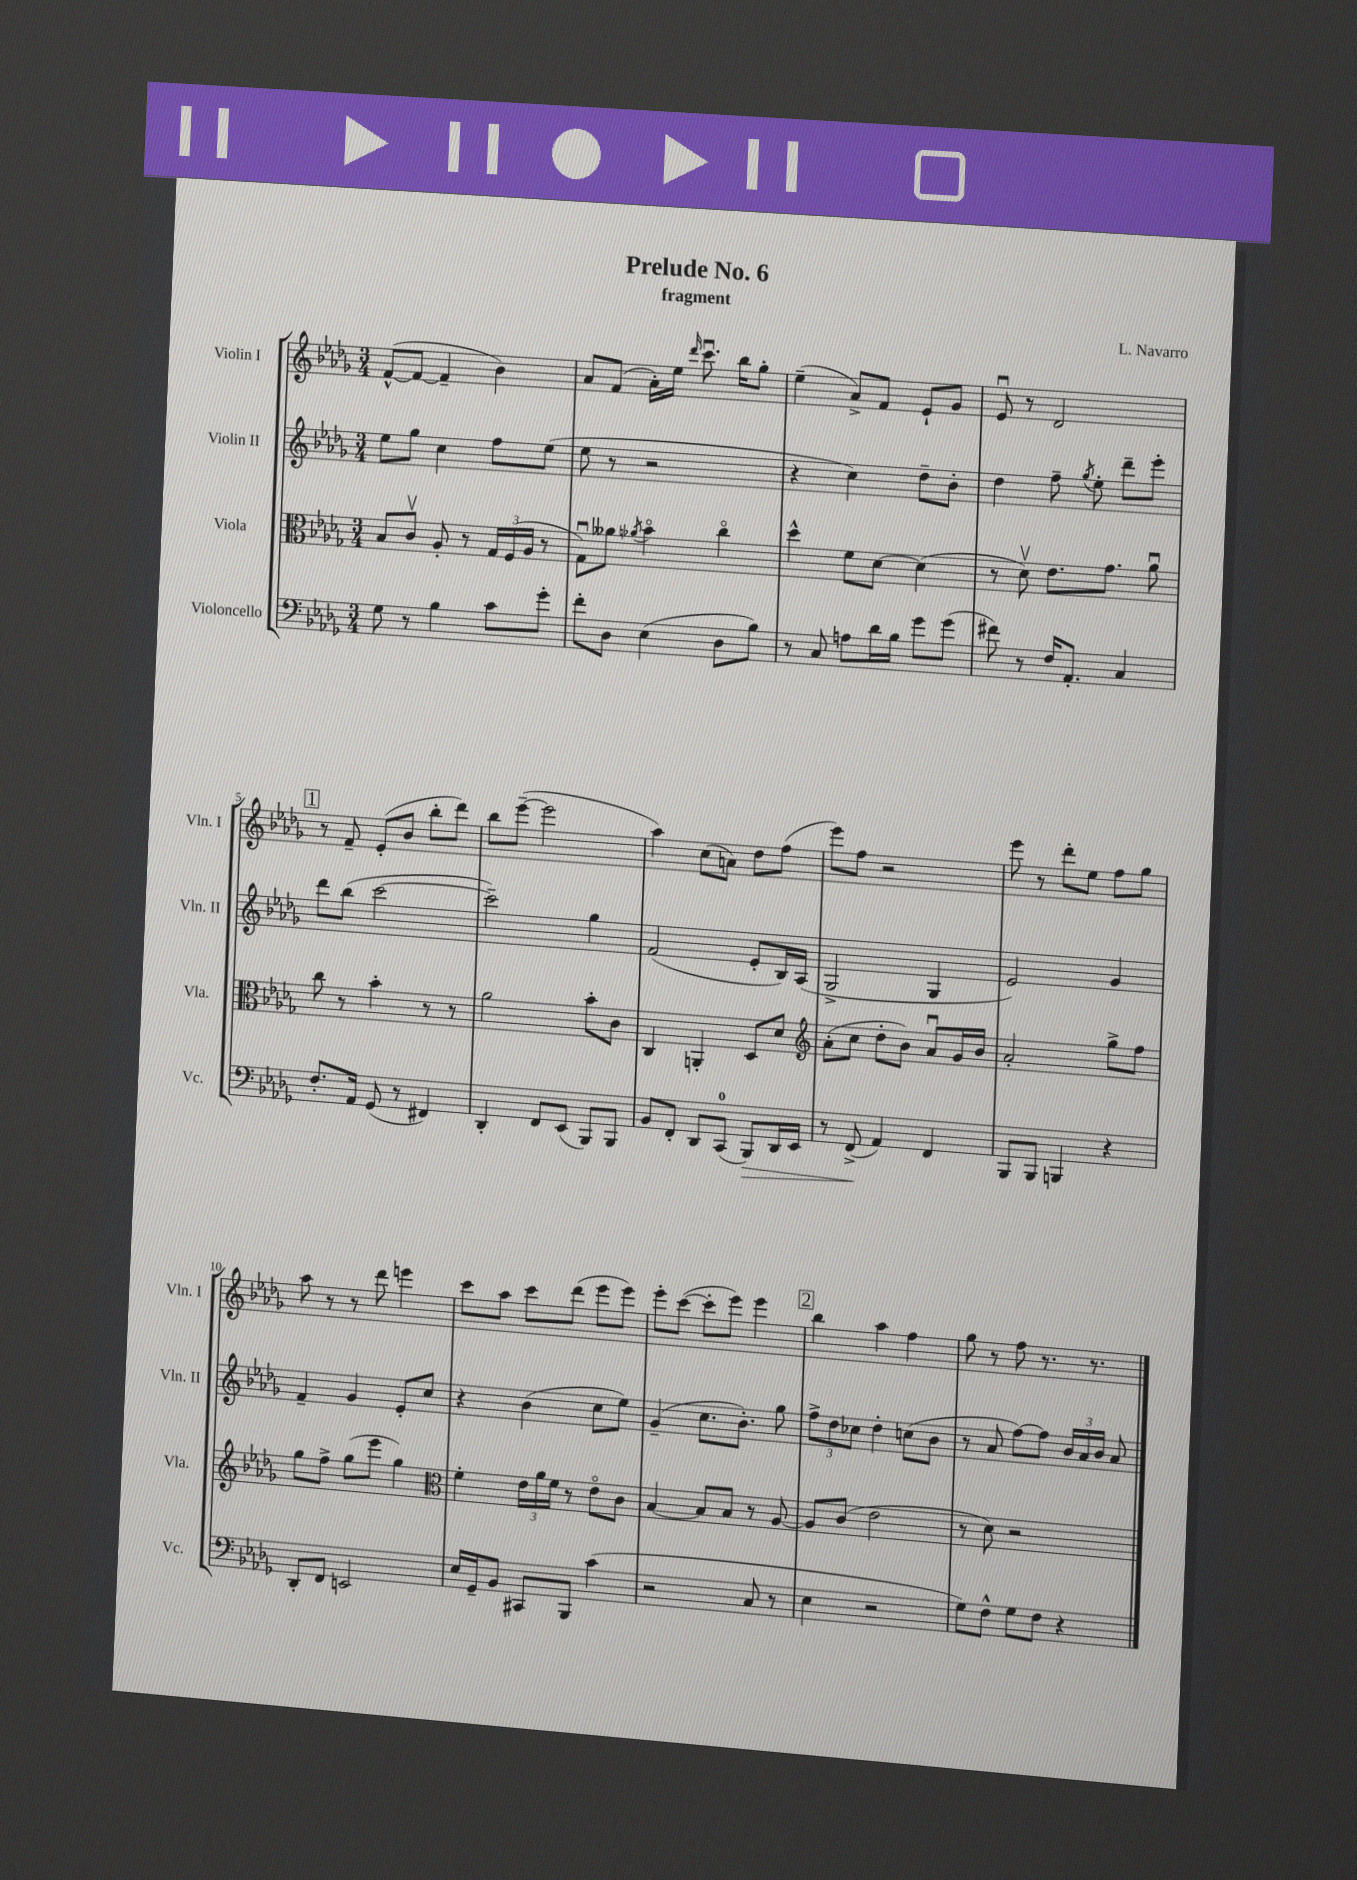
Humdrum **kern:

**kern	**dynam	**kern	**kern	**kern
*part4	*part4	*part3	*part2	*part1
*staff4	*staff4	*staff3	*staff2	*staff1
*I"Violoncello	*	*I"Viola	*I"Violin II	*I"Violin I
*I'Vc.	*	*I'Vla.	*I'Vln. II	*I'Vln. I
*clefF4	*	*clefC3	*clefG2	*clefG2
*k[b-e-a-d-g-]	*	*k[b-e-a-d-g-]	*k[b-e-a-d-g-]	*k[b-e-a-d-g-]
*M3/4	*	*M3/4	*M3/4	*M3/4
=1	=1	=1	=1	=1
8G-\	.	8B-/L	8ee-\L	([8f^^/L
8r	.	8cv/J	8gg-\J	8f/J_
4B-\	.	8A-'/	4cc\	4f~/]
.	.	8r	.	.
8c\L	.	24G-/LL	8ff\L	4b-\)
.	.	(24F/	.	.
.	.	24A-/JJ	.	.
8g-'\J	.	8r	(8ee-\J	.
=2	=2	=2	=2	=2
8f'\L	.	8G-u\L)	8ee-\	8a-/L
8D-\J	.	8a--X\J	8r	(8f/J
.	.	8qa-X/	.	.
(4E-\	.	4b-\	2r	16a-'\LL)
.	.	.	.	16ee-\JJ
.	.	.	.	16qqddd-/
.	.	.	.	8.cccu\
8D-\L	.	4cc\	.	.
.	.	.	.	16bb-\KL
8B-\J)	.	.	.	8gg-'\J
=3	=3	=3	=3	=3
8r	.	4dd-^^\	4r	(4ee-~\
8C/	.	.	.	.
8An\L	.	8f\L	4cc\)	8a-^/L)
16d-\L	.	[8d-\J	.	8f/J
16B-\JJ	.	.	.	.
8g-\L	.	(4d-\]	8dd-~\L	8e-`/L
(8g-\J	.	.	8b-'\J	8g-/J
=4	=4	=4	=4	=4
8f#X\)	.	8r	4dd-\	8e-u/
8r	.	8d-v\)	.	8r
16F/KL	.	8.e-\L	8ff~\	2d-/
8.AA-'/J	.	.	.	.
.	.	.	8qgg-/	.
.	.	.	8ee-'\	.
.	.	8.g-\J	.	.
4C/	.	.	8ddd-~\L	.
.	.	8a-u\	8eee-'\J	.
!!LO:LB:g=z
!!LO:REH:place=s1:t=1
=5	=5	=5	=5	=5
8.F'/L	.	8cc\	8ddd-\L	8r
.	.	8r	(8bb-\J	8f~/
16AA-/Jk	.	.	.	.
(8GG-/	.	4b-'\	[2ccc\	(8e-'/L
8r	.	.	.	8b-/J
4FF#X/)	.	8r	.	8bb-'\L
.	.	8r	.	8ddd-\J)
=6	=6	=6	=6	=6
4DD-'/	.	2a-\	2ccc~\])	8bb-\L
.	.	.	.	([8eee-~\J
8FF/L	.	.	.	2eee-\]
(8EE-/J	.	.	.	.
8BBB-/L)	.	8b-'\L	4gg-\	.
8BBB-/J	.	8c\J	.	.
=7	=7	=7	=7	=7
8BB-/L	.	4C/	(2f/	4aa-\)
8FF'/J	.	.	.	.
8DD-/L	.	4AAn'/	.	(8cc\L
(8CC/J	.	.	.	8an\J)
!	!LO:HP:b	!	!	!
8BBB-/L)	>	8D-/L	8e-'/L	8dd-\L
16DD-/L	.	8d-/J	16B-/L)	(8ff\J
16EE-/JJ	.	.	(16A-/JJ	.
=8	=8	=8	=8	=8
*	*	*clefG2	*	*
8r	.	(8a-'\L	2G-^/	8eee-\L)
(8FF^/	.	8cc\J	.	8ff\J
4AA-/)	]	8dd-'\L	.	2r
.	.	8b-\J)	.	.
4FF/	.	8a-u/L	4G-/	.
.	.	16g-/L	.	.
.	.	16b-/JJ	.	.
=9	=9	=9	=9	=9
8BBB-/L	.	2a-'/	2e-/)	8eee-\
8BBB-/J	.	.	.	8r
4BBBn/	.	.	.	8ddd-'\L
.	.	.	.	8ee-\J
4r	.	8gg-^\L	4g-/	8ff\L
.	.	8ff\J	.	8gg-\J
!!LO:LB:g=z
=10	=10	=10	=10	=10
8DD-'/L	.	8gg-\L	4f~/	8aa-\
8FF/J	.	8ff^\J	.	8r
2EEn/	.	(8gg-\L	4g-/	8r
.	.	8eee-\J	.	8ddd-\
.	.	4gg-\)	8e-'/L	4eeen\
.	.	.	8cc/J	.
=11	=11	=11	=11	=11
*	*	*clefC3	*	*
16E-/LL	.	4f'\	4r	8ccc\L
16GG-~/J	.	.	.	.
8BB-/J	.	.	.	8aa-\J
8CC#X/L	.	24e-\LL	(4b-\	8ccc\L
.	.	24a-\	.	.
.	.	24f\JJ	.	.
8BBB-/J	.	8r	.	(8ddd-\J
(4c\	.	8e-\L	8cc\L	8eee-\L
.	.	8c\J	8ee-\J)	8eee-\J)
=12	=12	=12	=12	=12
2r	.	[4B-/	(4g-~/	8eee-'\L
.	.	.	.	([8ccc\J
.	.	8B-/L]	8.cc\L	8ccc'\L]
.	.	8B-/J	.	8eee-\J)
.	.	.	8.b-'\J)	.
8C/	.	8r	.	4eee-\
8r	.	[8A-/	8gg-\	.
!!LO:REH:place=s1:t=2
=13	=13	=13	=13	=13
4E-\	.	8A-/L]	12ff^\L	4bb-\
.	.	.	12dd-\	.
.	.	(8c/J	.	.
.	.	.	12cc-X\J	.
2r	.	2e-\	4dd-'\	4aa-\
.	.	.	(8ccn\L	4ff\
.	.	.	8b-\J	.
=14	=14	=14	=14	=14
8G-\L)	.	8r	8r	8gg-\
8F^^\J	.	8d-\)	8a-/	8r
8G-\L	.	2r	[8ff\L)	8ff\
8F\J	.	.	8ff\J]	8.r
4r	.	.	24b-/LL	.
.	.	.	24a-/	.
.	.	.	.	8.r
.	.	.	24b-/JJ	.
.	.	.	8a-/	.
==	==	==	==	==
*-	*-	*-	*-	*-
